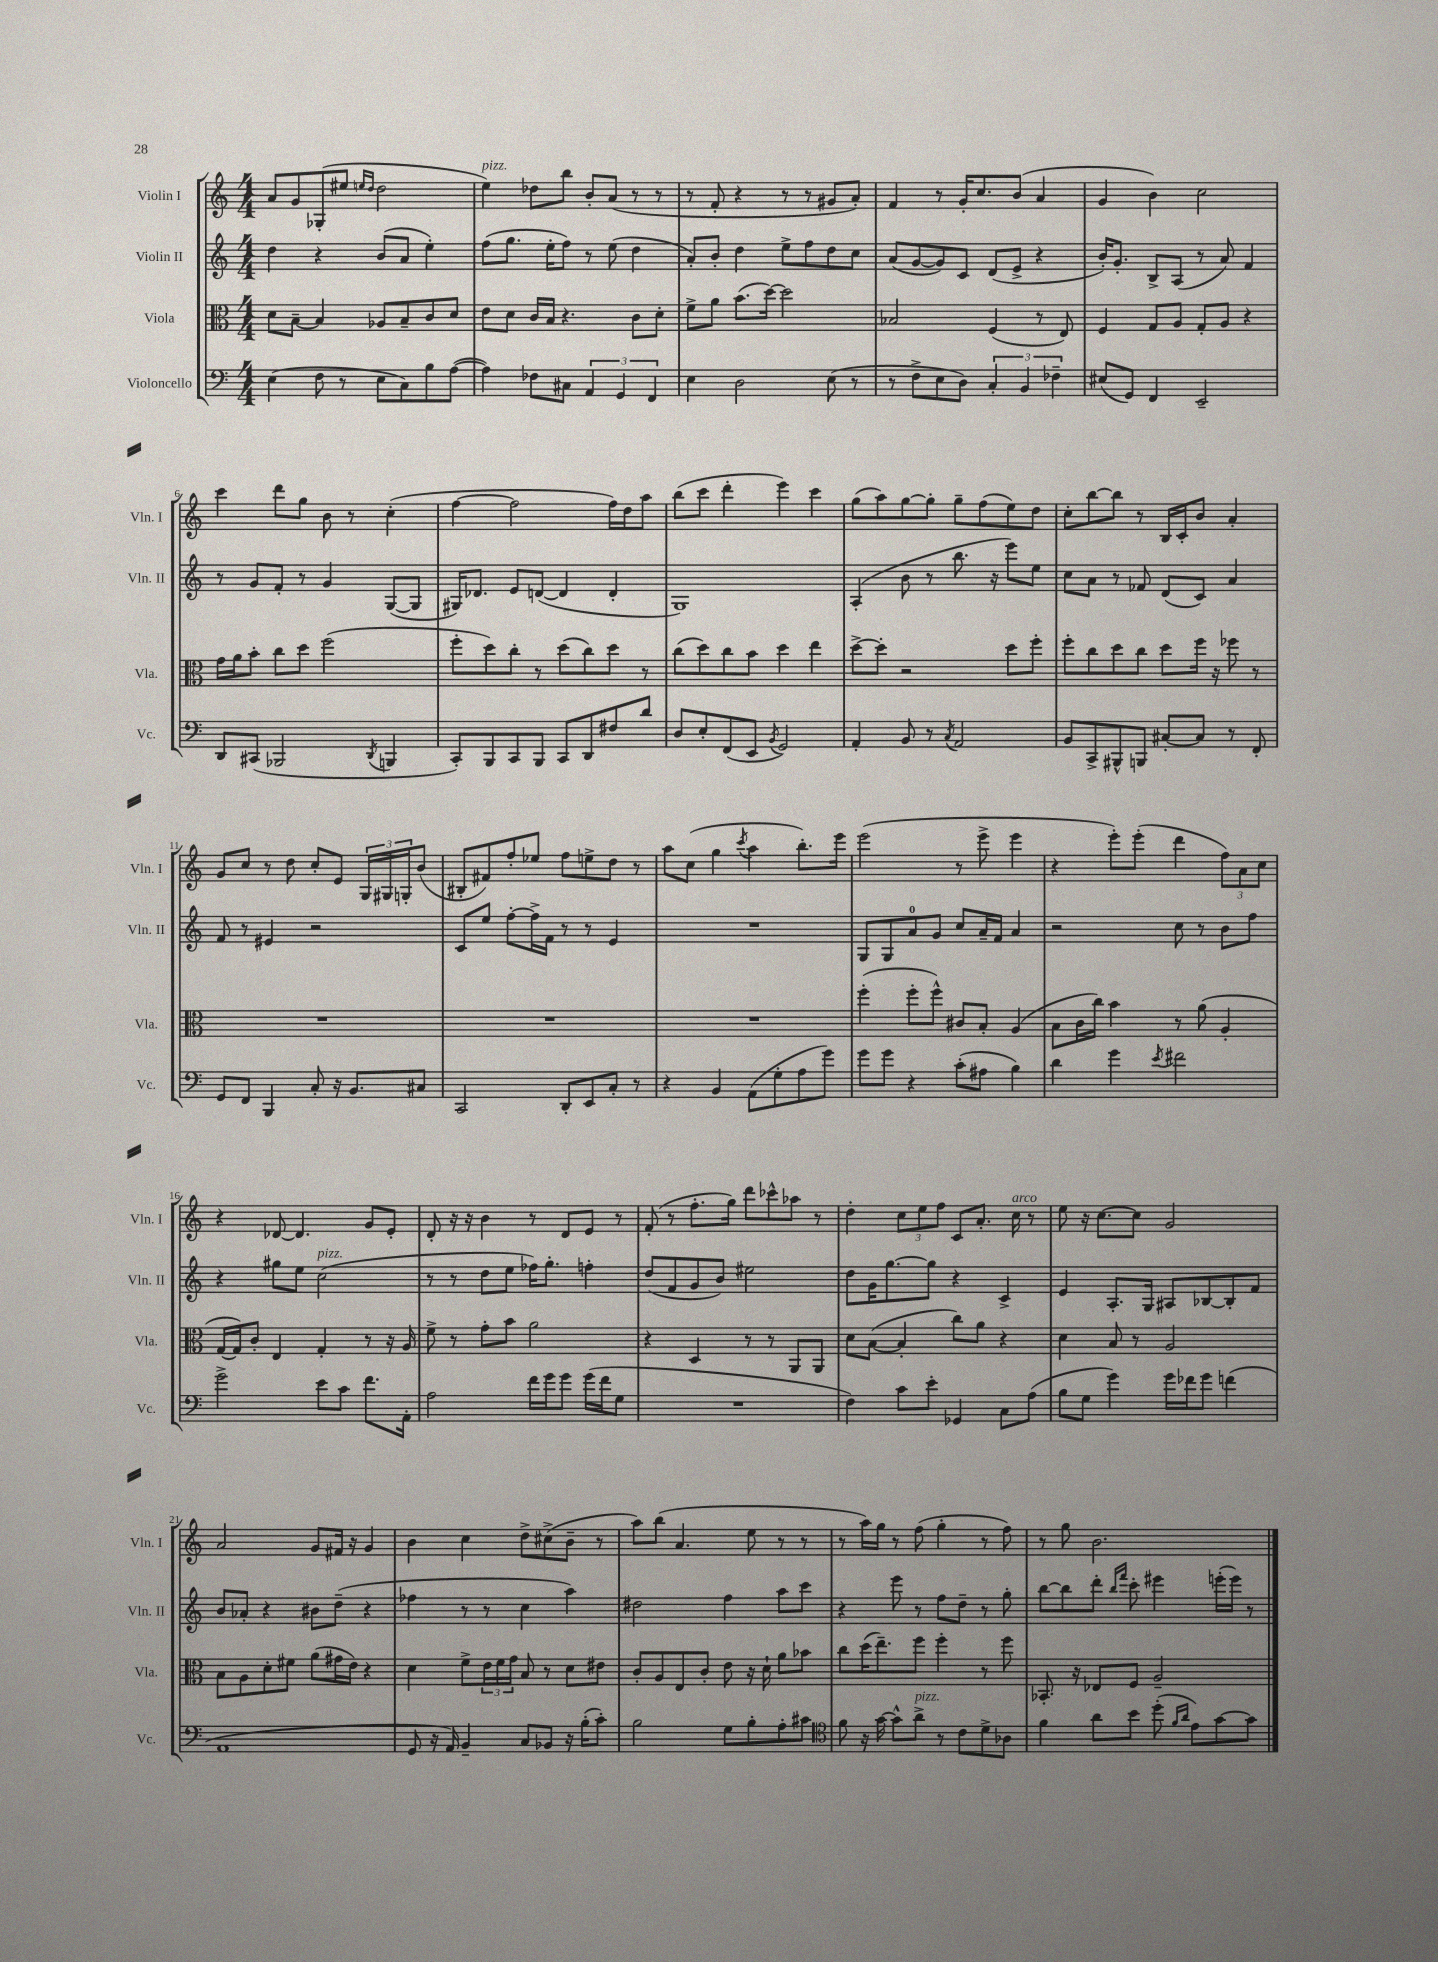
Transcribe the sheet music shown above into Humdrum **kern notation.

**kern	**kern	**kern	**kern
*staff4	*staff3	*staff2	*staff1
*clefF4	*clefC3	*clefG2	*clefG2
*k[]	*k[]	*k[]	*k[]
*M4/4	*M4/4	*M4/4	*M4/4
(4E	8d	4dd	8a
.	[8B~	.	8g
8F	4B]	4r	(8G-'
8r	.	.	8ee#
.	.	.	16qqee
.	.	.	16qqdd
8E	8A-	(8b	2dd
8C)	8B~	8a	.
8B	8c	4ee')	.
([8A	8d	.	.
=	=	=	=
4A])	8e	(8ff	4ee)
.	8d	8.gg	.
8F-	16c	.	8dd-
.	16B	16ee'	.
8C#	4.r	8ff)	8bb
6AA	.	8r	8b'
.	.	(8ee	(8a
6GG	.	.	.
.	8c	4dd	8r
6FF	.	.	.
.	8d'	.	8r
=	=	=	=
4E	8f^	8a')	8r
.	8a	8b'	8f'
2D	(8.b	4dd	4r
.	[16dd)	.	.
.	2dd]	8ee^	8r
.	.	8ff	8r
(8E	.	8dd	8g#
8r	.	8cc	8a')
=	=	=	=
8r	2B-	(8a	4f
8F^	.	[8g	.
8E	.	8g])	8r
8D)	.	8c	16g'
.	.	.	8.cc
6C'	(4F	(8d	.
.	.	8e^	(8b
6BB	.	.	.
.	8r	4r	4a
6F-~	.	.	.
.	8E)	.	.
=	=	=	=
(8E#	4F	16b')	4g
.	.	8.g'	.
8GG)	.	.	.
4FF	8G	8B^	4b)
.	8A	(8A	.
2EE~	8G'	8r	2cc
.	8A	8a)	.
.	4r	4f	.
=	=	=	=
8DD	16g	8r	4ccc
.	16a	.	.
(8CC#	8b'	8g	.
2BBB-	8cc	8f'	8ddd
.	8dd	8r	8gg
.	(2ff	4g	8b
.	.	.	8r
8qDD	.	.	.
4BBB	.	([8G	(4cc'
.	.	8G]	.
=	=	=	=
8CC')	8ff'	16G#)	[4ff
.	.	8.d-	.
8BBB	8dd)	.	.
8CC	8cc'	8e	2ff]
8BBB	8r	([8d	.
8CC	(8dd	4d]	.
8DD	8cc)	.	.
8F#	8dd	4d'	16ff)
.	.	.	16dd
8d	8r	.	8aa
=	=	=	=
8D	(8cc	1G)	(8bb
8E'	8dd)	.	8ccc
(8FF	8cc	.	4ddd'
8EE	8b	.	.
8qBB	.	.	.
2GG)	4dd	.	4eee)
.	4ee	.	4ccc
=	=	=	=
4AA'	[8dd^	(4A'	(8gg
.	8dd']	.	8aa)
8BB	2r	8b	[8gg
8r	.	8r	8gg']
8qC	.	.	.
2AA	.	8.bb	8gg~
.	.	.	(8ff
.	.	16r	.
.	8dd	8eee)	8ee)
.	8ff'	8ee	8dd
=	=	=	=
8BB	8ff'	8cc	8cc'
8CC^	8cc	8a	[8bb
8BBB#^^	8dd	8r	8bb]
8BBB	8cc	8f-	8r
[8C#'	8dd	(8d	16B
.	.	.	16c'
8C#]	16ff	8c)	8b
.	16r	.	.
8r	8ff-	4a	4a'
8FF'	8r	.	.
=	=	=	=
8GG	1r	8f	8g
8FF	.	8r	8cc
4BBB	.	4e#	8r
.	.	.	8dd
8C'	.	2r	8cc'
16r	.	.	8e
8.BB	.	.	.
.	.	.	24G
.	.	.	24G#
.	.	.	24G'
8C#	.	.	(8b
=	=	=	=
2CC	1r	8c	8B#'
.	.	8ee	8f#)
.	.	[8ff'	8ff'
.	.	16ff^]	8ee-
.	.	16f	.
8DD'	.	8r	8ff
8EE	.	8r	8ee^
8C'	.	4e	8dd
8r	.	.	8r
=	=	=	=
4r	1r	1r	8aa
.	.	.	(8cc
4BB	.	.	4gg
.	.	.	8qccc
(8AA	.	.	4aa
8G'	.	.	.
8A	.	.	8.bb')
8g)	.	.	.
.	.	.	16eee
=	=	=	=
8g	(4ff'	8G	(2eee
8g	.	8G	.
4r	8ff'	8a	.
.	8ff^^)	8g	.
(8c'	8c#	8cc	8r
8A#	8B'	16a~	8eee^
.	.	16f	.
4B)	(4A	4a	4eee
=	=	=	=
4d	8B	2r	4r
.	16c	.	.
.	16cc)	.	.
4g	4b	.	8eee')
.	.	.	(8eee'
8qe	.	.	.
2f#	8r	8cc	4ddd
.	(8a	8r	.
.	4A'	8b	12ff)
.	.	.	12a
.	.	8ff	.
.	.	.	12cc
=	=	=	=
2g^	[16G	4r	4r
.	16G])	.	.
.	8c'	.	.
.	4E	8gg#	[8d-
.	.	8ee	4.d-]
8e	4G'	(2cc	.
8c	.	.	.
8.f	8r	.	8g
.	16r	.	8e'
16AA'	16A	.	.
=	=	=	=
2A	8f^	8r	8d'
.	8r	8r	16r
.	.	.	16r
.	8g'	8dd	4b
.	8b	8ee	.
16f	2a	16ff-)	8r
16g	.	8.gg'	.
8g	.	.	8d
(16g	.	4ff'	8e
16f	.	.	.
8G	.	.	8r
=	=	=	=
1r	4r	(8dd	(8f'
.	.	8f	8r
.	4D	8g	8.ff'
.	.	8b)	.
.	.	.	16gg)
.	8r	2ee#	8ddd
.	8r	.	8ccc-^^
.	8AA	.	8aa-
.	8AA	.	8r
=	=	=	=
4F)	8d	8dd	4dd'
.	([8B	16g	.
.	.	[8.gg	.
8c	4B']	.	12cc
.	.	.	12ee
8e'	.	8gg]	.
.	.	.	12ff
4GG-	8cc)	4r	8c
.	8a	.	8.a'
8C	4r	4c^	.
.	.	.	16cc
(8A	.	.	8r
=	=	=	=
8B	4d	4e	8ee
8G	.	.	16r
.	.	.	[8.cc
4g)	8B	8.A'	.
.	8r	.	8cc]
.	.	16G	.
16g	2A	8A#	2g
16f-	.	.	.
8g	.	[8B-	.
(4f	.	8B-']	.
.	.	8f	.
=	=	=	=
1AA	8B	8b	2a
.	8A	8a-'	.
.	8d'	4r	.
.	8f#	.	.
.	(8a	8b#	8g
.	16g#	(8dd~	16f#
.	16e)	.	16r
.	4r	4r	4g
=	=	=	=
8GG	4d	4ff-	4b
16r	.	.	.
16AA)	.	.	.
4BB~	8f^	8r	4cc
.	24e	8r	.
.	24f	.	.
.	24g	.	.
8C	8B	4cc	8dd^
8BB-	8r	.	(8cc#^
16r	8d	4aa)	8b~
(16B'	.	.	.
8c')	8e#	.	8r
=	=	=	=
2B	8c'	2dd#	8aa)
.	8A	.	(8bb
.	8E	.	4.a
.	8c'	.	.
8G	8e	4ff	.
8B'	16r	.	8ee
.	16d`	.	.
8A'	8a	8aa	8r
8c#	8b-	8ccc	8r
=	=	=	=
*clefC4	*	*	*
8f	8cc	4r	8r
16r	(16dd	.	16aa)
[16g	8.ee~)	.	16gg
8g^^]	.	8eee	8r
8a^	8ff	8r	(8ff
8r	4ff'	8ff	4gg'
8c	.	8dd~	.
8d^	8r	8r	8r
8A-	8ff	8gg'	8ff)
=	=	=	=
4f	8.BB-'	[8bb	8r
.	.	8bb]	8gg
.	16r	.	.
8a	8E-	8ddd'	2.b
.	.	16qqbb	.
.	.	16qqfff	.
8b	8F	8ccc'	.
(8dd'	2A~	4eee#	.
16qqf	.	.	.
16qqa	.	.	.
8e)	.	.	.
[8g	.	(16eee'	.
.	.	16eee)	.
8g]	.	8r	.
==	==	==	==
*-	*-	*-	*-
